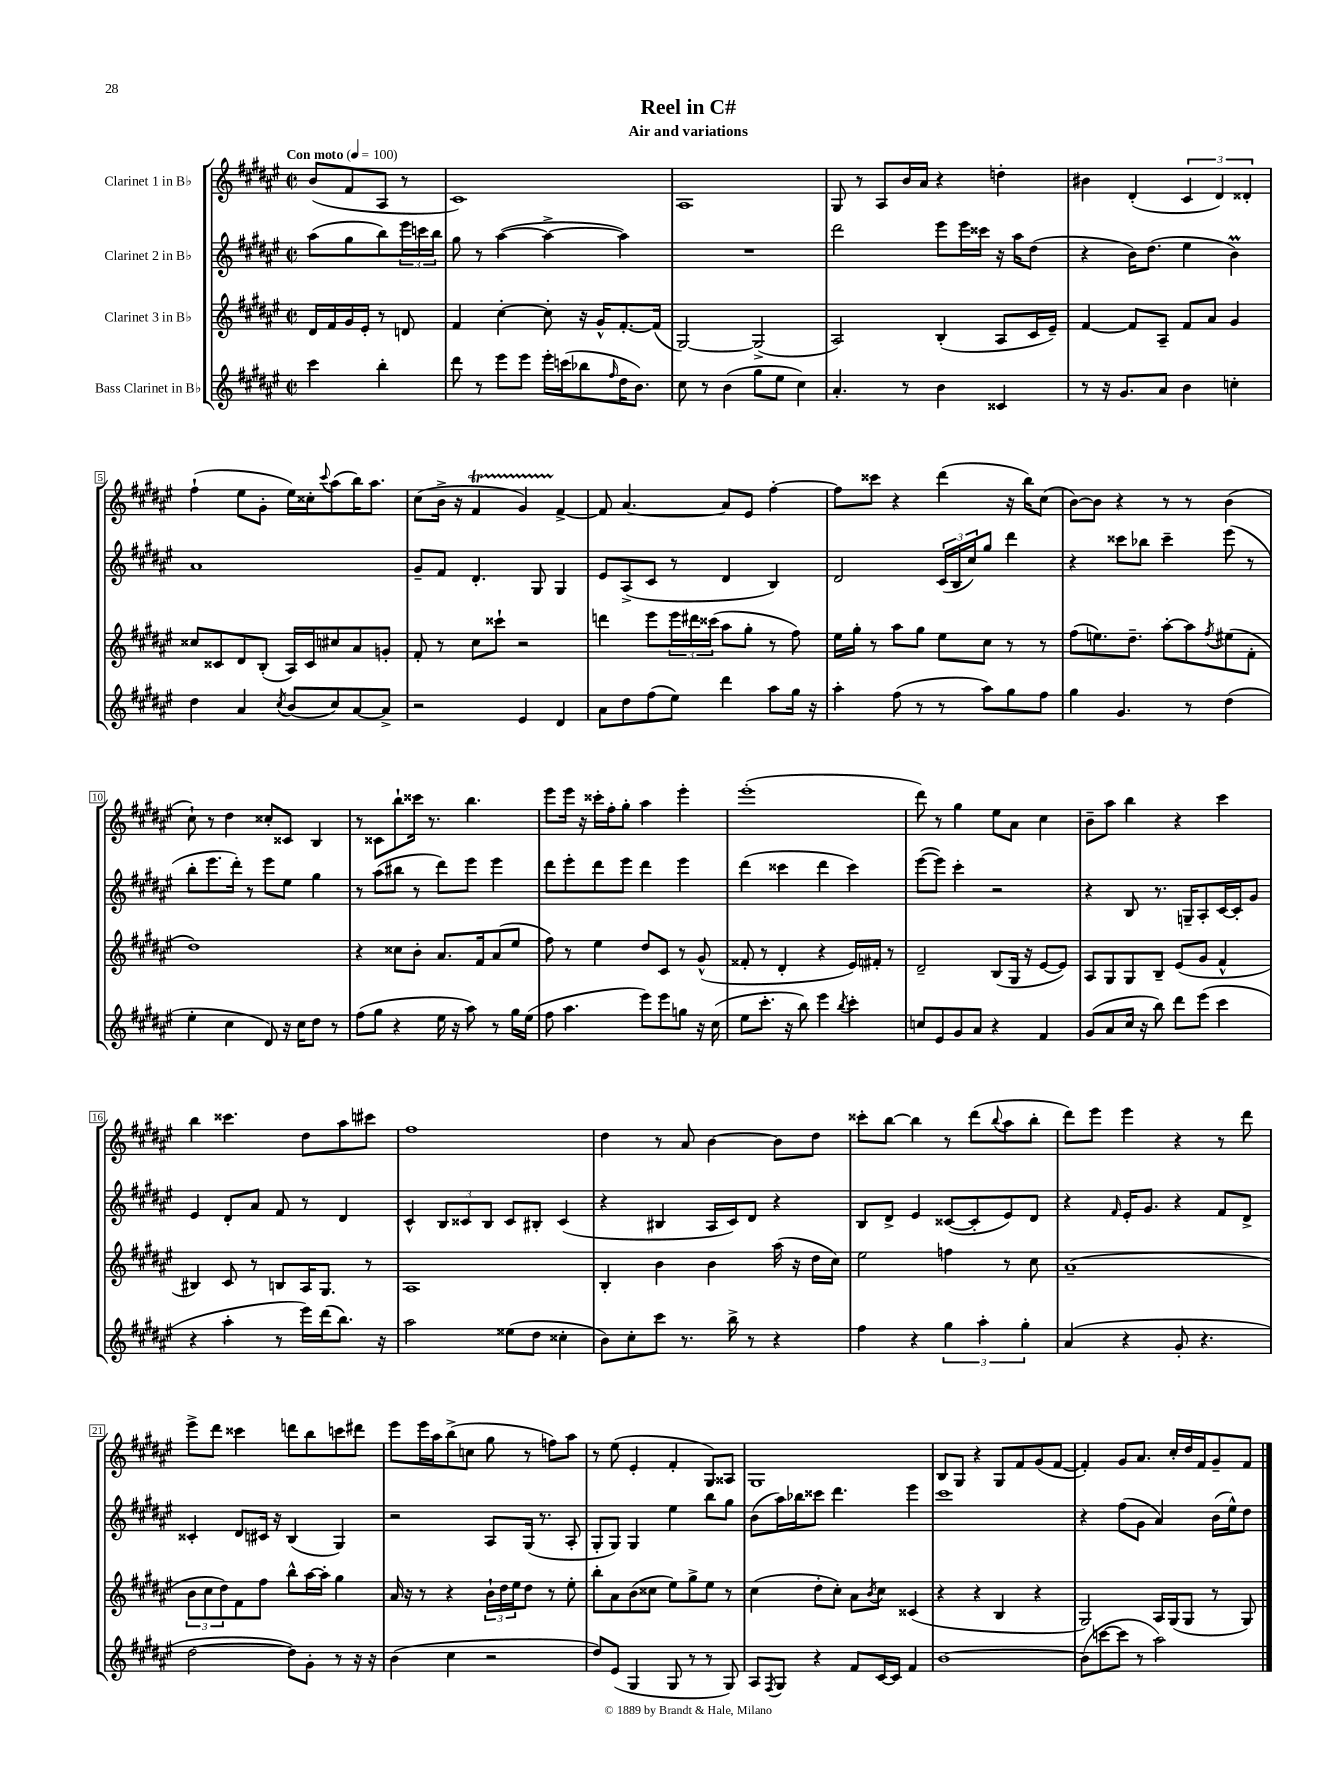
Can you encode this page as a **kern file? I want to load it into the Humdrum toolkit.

**kern	**kern	**kern	**kern
*staff4	*staff3	*staff2	*staff1
*clefG2	*clefG2	*clefG2	*clefG2
*k[f#c#g#d#a#e#]	*k[f#c#g#d#a#e#]	*k[f#c#g#d#a#e#]	*k[f#c#g#d#a#e#]
*M2/2	*M2/2	*M2/2	*M2/2
*met(c|)	*met(c|)	*met(c|)	*met(c|)
*MM100	*MM100	*MM100	*MM100
4ccc#\	16d#/LL	(8aa#\L	(8b/L
.	16f#/	.	.
.	16g#/	8gg#\	8f#/
.	16e#'/JJ	.	.
4bb'\	8r	8bb\)	8A#/J
.	8d/	24eee#\L	8r
.	.	24ccc\	.
.	.	24bb\JJ	.
=	=	=	=
8ddd#\	4f#/	8gg#\	1c#)
8r	.	8r	.
8eee#\L	[4cc#'\	([4aa#\	.
8eee#\J	.	.	.
16eee#'\LL	8cc#'\]	4aa#^\_	.
(16ccc\J	.	.	.
8bb-\	16r	.	.
.	16g#^^/LK	.	.
16qqff#/	.	.	.
16dd#\K	[8.f#'/	4aa#\])	.
8.b\J)	.	.	.
.	(16f#/]Jk	.	.
=	=	=	=
8cc#\	[2G#/)	1r	1A#
8r	.	.	.
(4b\	.	.	.
8gg#\L	(2G#^/]	.	.
8ee#\J	.	.	.
4cc#\)	.	.	.
=	=	=	=
4.a#'/	2A#/)	2ddd#\	8G#/
.	.	.	8r
.	.	.	8A#/L
8r	.	.	16b/L
.	.	.	16a#/JJ
4b\	(4B'/	8eee#\L	4r
.	.	16eee#\L	.
.	.	16ccc##\JJ	.
4c##/	8A#/L	16r	4dd'\
.	.	16aa#\LK	.
.	16c#/L	(8dd#\J	.
.	16e#~/JJ)	.	.
=	=	=	=
8r	[4f#/	4r	4b#\
16r	.	.	.
8.g#/L	.	.	.
.	8f#/]L	16b\LK)	(4d#'/
.	.	(8.dd#\J	.
8a#/J	8A#~/J	.	.
4b\	8f#/L	4ee#\	6c#/
.	8a#/J	.	.
.	.	.	6d#/)
4cc'\	4g#/	4b\)	.
.	.	.	6d##'/
=	=	=	=
4dd#\	8cc##/L	1a#	(4ff#`\
.	8c##/	.	.
4a#/	8d#/	.	8ee#\L
.	(8B'/J	.	8g#'\J
8qcc#/	.	.	.
(8b/L	16A#/LL)	.	16ee#\LL)
.	16c##/J	.	16cc##'\J
.	.	.	8qqccc#/
8cc#/)	8cc#/	.	(8aa#\
[8a#/	8a#/	.	16bb\K)
.	.	.	8.aa#\J
8a#^/]J	8g'/J	.	.
=	=	=	=
2r	8f#'/	8g#~/L	(8cc#\L
.	8r	8f#/J	16b^\Jk
.	.	.	16r
.	8cc#\L	4.d#'/	4f#/
.	8ccc##`\J	.	.
4e#/	2r	.	4g#/)
.	.	8G#/	.
4d#/	.	4G#/	[4f#^/
=	=	=	=
8a#\L	4ddd\	8e#/L	8f#/]
8dd#\	.	(8A#^/	[4.a#/
(8ff#\	8eee#\L	8c#/J	.
8ee#\J)	24eee#\L	8r	.
.	24ddd#\	.	.
.	(24ccc##\JJ	.	.
4ddd#\	8aa#\L	4d#/	8a#/]L
.	8gg#'\J	.	8e#/J
8aa#\L	8r	4B/)	[4ff#'\
16gg#\Jk	8ff#\)	.	.
16r	.	.	.
=	=	=	=
4aa#'\	16ee#\LL	2d#/	8ff#\]L
.	16gg#'\JJ	.	.
.	8r	.	8ccc##\J
(8ff#\	8aa#\L	.	4r
8r	8gg#\J	.	.
8r	8ee#\L	(24c#/LL	(4ddd#\
.	.	24B/	.
.	.	24cc#/J)	.
8aa#\L)	8cc#\J	8gg#/J	.
8gg#\	8r	4ddd#\	16r
.	.	.	16bb\LK)
8ff#\J	8r	.	(8cc#\J
=	=	=	=
4gg#\	(8ff#\L	4r	[8b\L)
.	8.ee\)	.	8b\]J
4.g#/	.	8ccc##\L	4r
.	8.dd#~\J	.	.
.	.	8bb-\J	.
.	[8aa#'\L	4ccc##~\	8r
8r	8aa#\]	.	8r
.	8qff#/	.	.
(4dd#\	(8ee#\	(8eee#\	(4b\
.	8f#'\J	8r	.
=	=	=	=
4ee#'\	1dd#)	8bb'\L	8cc#`\)
.	.	8.eee#\	8r
4cc#\	.	.	4dd#\
.	.	16ddd#'\Jk)	.
.	.	8r	.
8d#/)	.	8eee#\L	8cc##'/L
16r	.	8ee#\J	8c##/J
16cc#\LK	.	.	.
8dd#\J	.	4gg#\	4B/
8r	.	.	.
=	=	=	=
(8ff#\L	4r	8r	8r
8gg#\J	.	(8aa#\L	8c##\L
4r	8cc##\L	8bb#\J	8bb`\
.	8b'\J	8r	16ccc##\Jk
.	.	.	8.r
16ee#\	8.a#/L	8ddd#\L)	.
16r	.	.	.
8aa#\)	.	8eee#\J	4.bb\
.	16f#/k	.	.
8r	(8a#/	4eee#\	.
16gg#\LL	8ee#/J	.	.
(16ee#\JJ	.	.	.
=	=	=	=
8ff#\	8ff#\)	8ddd#\L	8eee#\L
4.aa#\	8r	8eee#'\	16eee#\Jk
.	.	.	16r
.	4ee#\	8ddd#\	16ccc##'\LL
.	.	.	16ff#'\J
.	.	8eee#\J	8gg#'\J
8eee#\L)	8dd#/L	4ddd#\	4aa#\
8eee#\	8c#/J	.	.
8gg\J	8r	4eee#\	4eee#'\
16r	(8g#^^/	.	.
(16cc#\	.	.	.
=	=	=	=
8ee#\L	8f##'/	(4ddd#\	(1eee#'
8.ccc#'\J	8r	.	.
.	4d#'/	4ccc##\	.
16r	.	.	.
8bb\)	.	.	.
4eee#\	4r	4ddd#\	.
8qbb/	.	.	.
4ccc#'\	16e#/LL)	4ccc##\)	.
.	16f#'/JJ	.	.
.	8r	.	.
=	=	=	=
8cc/L	2d#~/	([8eee#\L	8ddd#\)
8e#/	.	8eee#\]J)	8r
8g#/	.	4ccc#'\	4gg#\
8a#/J	.	.	.
4r	(8B/L	2r	8ee#\L
.	16G#/Jk	.	8a#\J
.	16r	.	.
4f#/	[8e#/L	.	4cc#\
.	8e#/]J)	.	.
=	=	=	=
(8g#/L	8A#/L	4r	8b~\L
8a#/	8G#/	.	8aa#\J
16cc#/Jk	8G#/	8B/	4bb\
16r	.	.	.
8bb\)	8B~/J	8.r	.
8ddd#\L	(8e#/L	.	4r
.	.	16G~/LK	.
(8eee#\J	8g#/J	8A#'/	.
4ccc#\	4f#^^/	[16c#/L	4ccc#\
.	.	16c#'/]J	.
.	.	8g#/J	.
=	=	=	=
4r	4B#/)	4e#/	4bb\
4aa#'\	8c#/	8d#'/L	4.ccc##\
.	8r	8a#/J	.
8r	8B/L	8f#/	.
16eee#\LL)	16A#/K	8r	8dd#\L
(16ddd#\J	8.G#/J	.	.
8.bb\J)	.	4d#/	8aa#\
.	8r	.	8ccc#\J
16r	.	.	.
=	=	=	=
2aa#\	1A#	4c#^^/	1ff#
.	.	12B/L	.
.	.	12c##/	.
.	.	12B/J	.
(8ee##\L	.	8c##/L	.
8dd#\J	.	8B#'/J	.
4cc##'\	.	(4c##/	.
=	=	=	=
8b\L)	4B'/	4r	4dd#\
8cc#'\	.	.	.
8ccc#\J	4b\	4B#/	8r
8.r	.	.	8a#/
.	4b\	16A#/LL	[4b\
16bb^\	.	16c#/J)	.
8r	.	8d#/J	.
4r	(16aa#\	4r	8b\]L
.	16r	.	.
.	16dd#\LL	.	8dd#\J
.	16cc#\JJ)	.	.
=	=	=	=
4ff#\	2ee#\	8B/L	8ccc##'\L
.	.	8d#^/J	[8bb\J
4r	.	4e#/	4bb\]
6gg#\	4ff\	([8c##/L	8r
.	.	8c##'/]	(8ddd#\L
6aa#'\	.	.	.
.	.	.	8qqbb/
.	8r	8e#/)	8aa#\
6gg#'\	.	.	.
.	8cc#\	8d#/J	8bb'\J
=	=	=	=
(4a#/	(1a#~	4r	8ddd#\L)
.	.	.	8eee#\J
.	.	16qqf#/	.
4r	.	16e#'/LK	4eee#\
.	.	8.g#/J	.
8g#'/	.	4r	4r
4.r	.	.	.
.	.	8f#/L	8r
.	.	8d#^/J	8ddd#\
=	=	=	=
[2dd#\	12b\L	4c##'/	8eee#^\L
.	12cc#\	.	.
.	.	.	8ddd#\J
.	12dd#\)	.	.
.	8f#\	8d#/L	4ccc##\
.	8ff#\J	16c#/Jk	.
.	.	16r	.
8dd#\]L)	8bb^^\L	(4B/	8ddd\L
8g#'\J	[16aa#\L	.	8bb\
.	16aa#'\]JJ	.	.
8r	4gg#\	4G#/)	8ccc\
16r	.	.	8ddd#\J
16r	.	.	.
=	=	=	=
(4b\	16a#/	2r	8eee#\L
.	16r	.	.
.	8r	.	16eee#\L
.	.	.	16aa#\J
4cc#\	4r	.	(8bb^\
.	.	.	8cc\J
2r	24b`\LL	8A#/L	8gg#\
.	24dd#\	.	.
.	24ee#\J	.	.
.	8dd#\J	(16G#/Jk	8r
.	.	8.r	.
.	8r	.	8ff\L)
.	8ee#'\	8A#'/	8aa#\J
=	=	=	=
8dd#/L)	8bb'\L	8G#'/L	8r
(8e#/J	8a#\	8G#/J)	(8ee#\
4G#/	(8b\	4G#/	4e#'/
.	8cc##\J	.	.
8G#/	8ee#\L)	4ee#\	4f#'/
8r	8gg#^\	.	.
8r	8ee#\J	8bb\L	8G#/L)
8G#/)	8r	8gg#\J	8A##/J
=	=	=	=
8A#/L	(4cc#\	(8b\L	1G#
8qF#/	.	.	.
8G#/J	.	16aa#\L)	.
.	.	16bb-\J	.
4r	8dd#'\L	8ccc##\J	.
.	8cc#'\J)	4.ddd#\	.
8f#/L	8a#\L	.	.
.	8qb/	.	.
[16c#/L	8cc#\J	.	.
16c#/]JJ	.	.	.
4f#/	(4c##/	4eee#\	.
=	=	=	=
[1b	4r	1ccc#	8B/L
.	.	.	8G#/J
.	4r	.	4r
.	4B/	.	8G#/L
.	.	.	8f#/
.	4r	.	(8g#/
.	.	.	[8f#/J
=	=	=	=
(8b\]L	2G#/)	4r	4f#'/])
[8ccc\	.	.	.
8ccc\]J	.	(8ff#\L	8g#/L
8r	.	8g#\J	8.a#/J
2aa#\)	16A#/LL	4a#/)	.
.	(16G#/J	.	16cc#'/LL
.	8G#/J	.	16dd#/
.	.	.	16f#/J
.	8r	(16b\LL	8g#~/
.	.	16ee#^^\J)	.
.	8G#/)	8dd#\J	8f#/J
==	==	==	==
*-	*-	*-	*-
